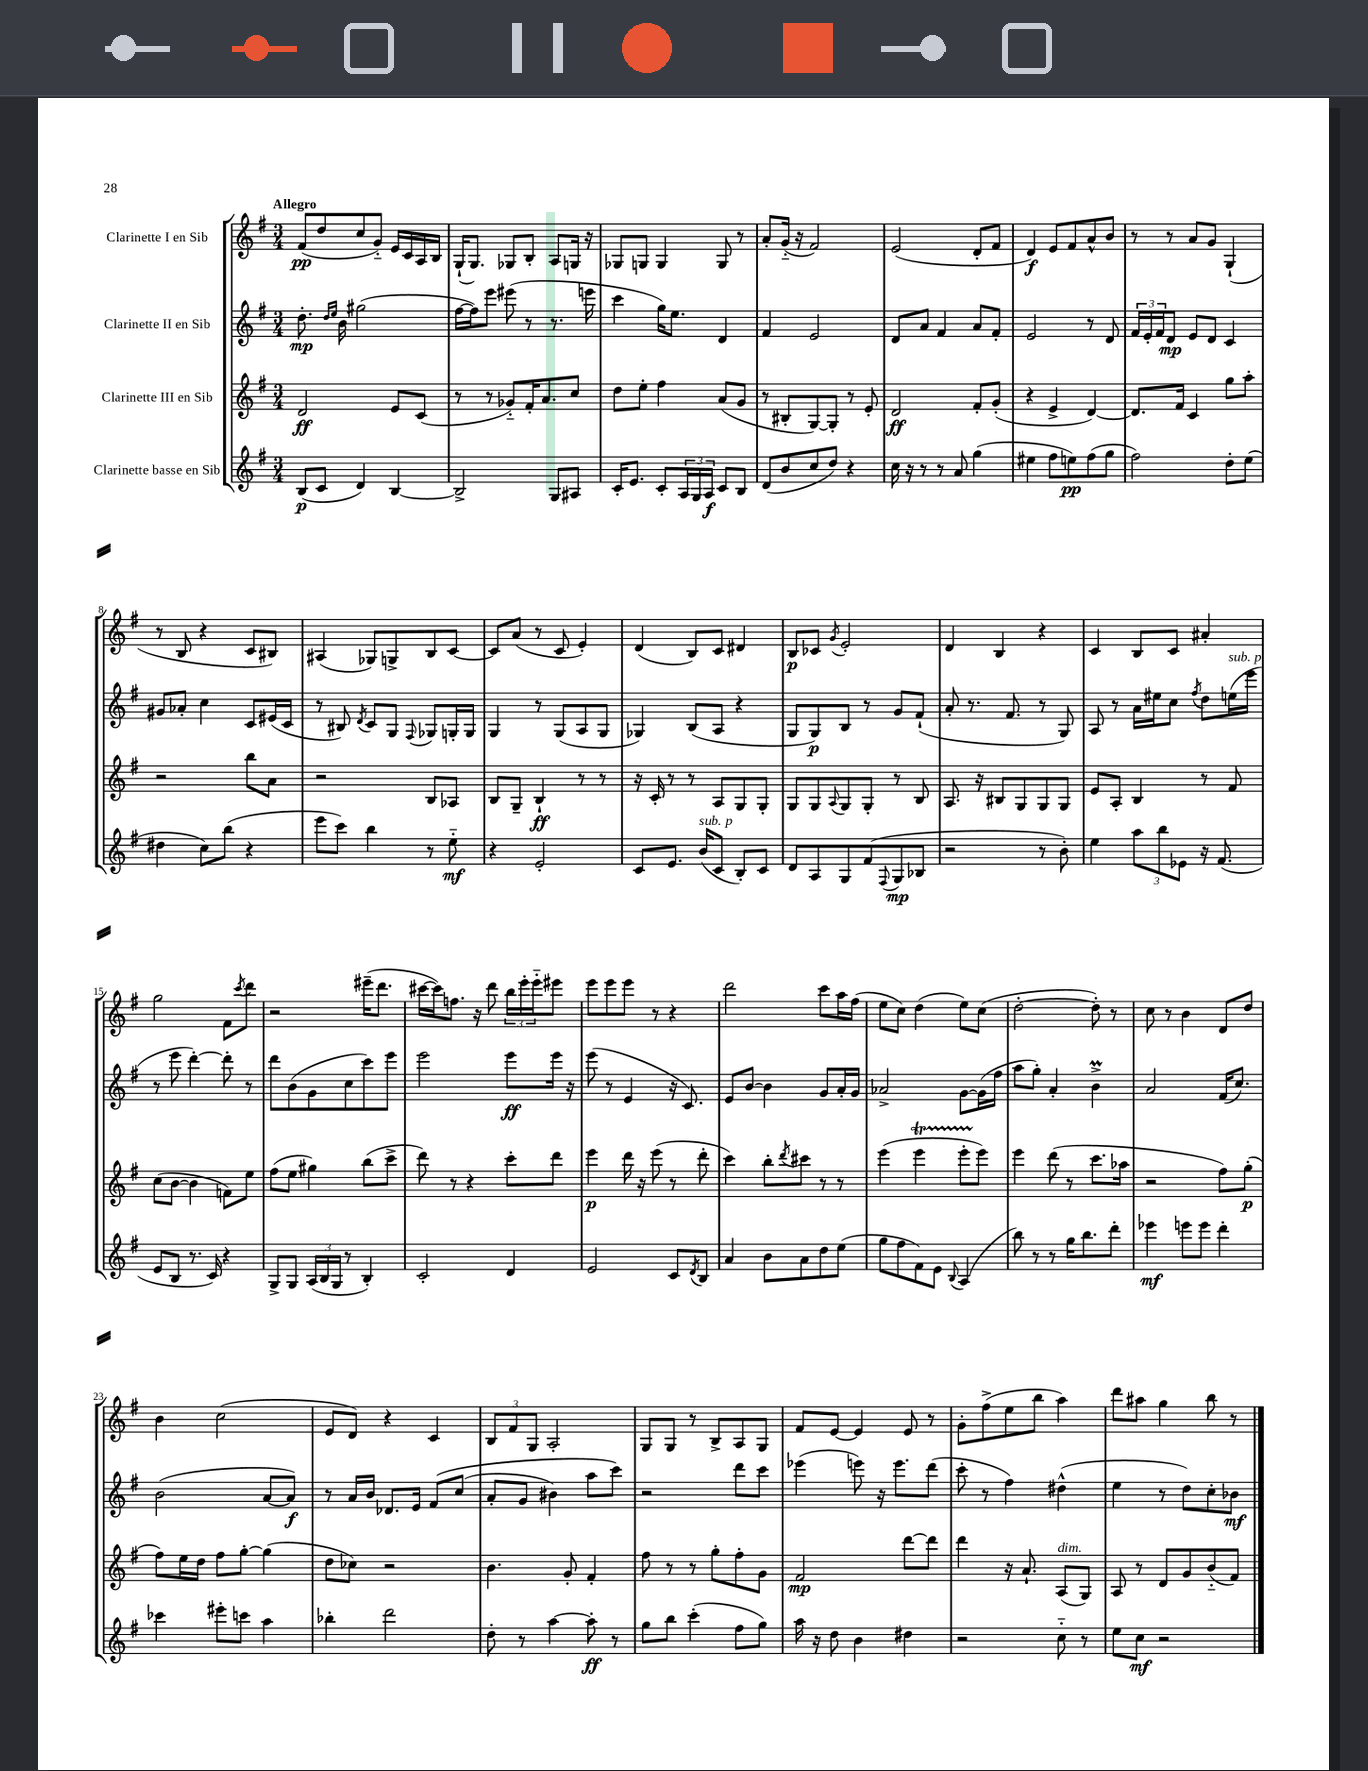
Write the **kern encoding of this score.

**kern	**kern	**kern	**kern
*staff4	*staff3	*staff2	*staff1
*clefG2	*clefG2	*clefG2	*clefG2
*k[f#]	*k[f#]	*k[f#]	*k[f#]
*M3/4	*M3/4	*M3/4	*M3/4
(8B	2d	8.dd'	(8f#
8c	.	.	8dd
.	.	16qqdd	.
.	.	16qqee	.
.	.	16b	.
4d)	.	(2gg#	8cc
.	.	.	8g'~)
[4B	8e	.	16e
.	.	.	16c
.	(8c	.	16A
.	.	.	16B
=	=	=	=
2B^]	8r	[16ff#	(16G`
.	.	16ff#])	8.G)
.	8r	8eee	.
.	8g-'~)	(8eee#	8G-
.	16f#'	8r	8B'
.	8.a	.	.
8G	.	8.r	8A
8A#	8cc	.	16G
.	.	16eee	16r
=	=	=	=
16c'	8dd	4ccc	8G-
8.e	.	.	.
.	8ee'	.	8G
8c'	4ff#	16gg)	4G
.	.	8.ee	.
24A	.	.	.
24G	.	.	.
24A	.	.	.
8c	(8a	4d	8G
8B	8g	.	8r
=	=	=	=
(8d	8r	4f#	8a'
8b	8B#'	.	(16g'~
.	.	.	16r
8cc	[8G)	2e	2f#)
8dd)	8G']	.	.
4r	8r	.	.
.	8e'	.	.
=	=	=	=
16cc	2d	8d	(2e
16r	.	.	.
8r	.	8a	.
8r	.	4f#	.
8a	.	.	.
(4gg	8f#'	8a	8d'
.	(8g'	8f#'	8f#
=	=	=	=
4ee#	4r	2e	4d)
8ff#	4e^	.	8e
8ee)	.	.	8f#
(8ff#	[4d)	8r	8a^^
8gg	.	8d	8b
=	=	=	=
2ff#)	8.d]	24f#	8r
.	.	24e'	.
.	.	24f#	.
.	.	8d	8r
.	16f#	.	.
.	4c	8e	8a
.	.	8d	8g
8dd'	8gg	4c	(4G`
(8ee	8aa'	.	.
=	=	=	=
4dd#	2r	8g#	8r
.	.	8a-'	8B
8cc)	.	4cc	4r
(8bb	.	.	.
4r	8bb	8c	8c
.	8a	(16e#	8B#)
.	.	16c	.
=	=	=	=
8eee	2r	8r	(4A#
8ccc)	.	8B#)	.
.	.	8qd	.
4bb	.	8c	8G-)
.	.	8G	8G^
.	.	8qqF#	.
8r	8B	8G-	8B
8ee'~	8A-	16G'	[8c
.	.	16G	.
=	=	=	=
4r	8B	4G	8c]
.	8G~	.	(8a
2e'	4B`	8r	8r
.	.	(8G	8c
.	8r	8A	4e')
.	8r	8G	.
=	=	=	=
8c	16r	4G-)	(4d
.	16c'	.	.
8.e	8r	.	.
.	8r	(8B	8B)
(16b	.	.	.
8c	8A	8A	8c
8B')	8G	4r	4d#
8c	8G'	.	.
=	=	=	=
8d	8G	8G	8B
8A	8G	8G)	8c-
.	8qqA	.	8qg
8G	8G	8B	2e'
(8f#	8G'	8r	.
8qqF#	.	.	.
8G	8r	8g	.
8B-	8B	(8f#`	.
=	=	=	=
2r	8.A	8a'	4d
.	.	8.r	.
.	16r	.	.
.	8B#	.	4B
.	.	8.f#	.
.	8G	.	.
8r	8G	8r	4r
8b')	8G	8G)	.
=	=	=	=
4ee	8e	8A	4c
.	8A'	8r	.
12aa	4B	16a	8B
.	.	16ee#	.
12bb	.	.	.
.	.	8cc	8c
12e-	.	.	.
.	.	8qff#	.
16r	8r	8dd	4a#'
(8.f#	.	.	.
.	8f#	(16ee	.
.	.	16eee	.
=	=	=	=
8e	(8cc	8r	2gg
8B	[8b	8eee	.
8.r	4b]	[4ddd')	.
16c)	.	.	.
4r	8f)	8ddd']	8f#
.	.	.	8qccc
.	8ee	8r	8ddd
=	=	=	=
8G^	(8ff#	8ddd	2r
8G	8ee	(8b	.
(24A	4gg#)	8g	.
24B	.	.	.
24G	.	.	.
8r	.	8cc	.
4B')	(8bb	8ccc)	(16eee#~
.	.	.	8.ddd
.	8ccc^	8eee	.
=	=	=	=
2c'	8ddd)	2eee	[16ccc#
.	.	.	16ccc#])
.	8r	.	8.ff
.	4r	.	.
.	.	.	16r
.	.	.	8ddd
4d	8ccc'	8eee	24bb
.	.	.	24eee'
.	.	.	24eee'~
.	8ddd	16eee	8eee#
.	.	16r	.
=	=	=	=
2e	4eee	(8eee	8eee
.	.	8r	8eee
.	16ddd	4e	8eee
.	16r	.	.
.	(8eee	.	8r
8c	8r	16r	4r
.	.	8.c)	.
8qd	.	.	.
8B	8ddd'	.	.
=	=	=	=
4a	4ccc)	8e	2ddd
.	.	[8b	.
8b	8bb'	4b]	.
.	8qddd	.	.
8a	8ccc#	.	.
8dd	8r	8g	8ccc
(8ee	8r	16a'	16aa
.	.	16g	(16ff#
=	=	=	=
8gg	(4eee	2a-^	8ee
8ff#	.	.	8cc)
8f#)	4eee	.	(4dd
8e	.	.	.
8qqB	.	.	.
(4A	8eee'	[8g	8ee)
.	8eee)	(16g]	(8cc
.	.	16ff#	.
=	=	=	=
8bb)	4eee	8aa	[2dd'
8r	.	8gg')	.
8r	(8ddd	4a'	.
16gg	8r	.	.
8.bb	.	.	.
.	8.ccc	4b^	8dd'])
8ddd'	.	.	8r
.	16aa-	.	.
=	=	=	=
4eee-	2r	2a	8cc
.	.	.	8r
8eee	.	.	4b
8eee	.	.	.
4ddd'	8ff#)	(16f#	8d
.	.	8.cc)	.
.	(8gg'	.	8dd
=	=	=	=
4ccc-	8ff#)	(2b	4b
.	16ee	.	.
.	16dd	.	.
8eee#'	8ff#	.	(2cc
8ccc	[8gg'	.	.
4aa	(4gg]	[8a	.
.	.	8a])	.
=	=	=	=
4bb-'	8dd	8r	8e
.	8cc-)	16a	8d)
.	.	16b	.
2ddd	2r	8.d-	4r
.	.	16e	.
.	.	&(8f#	4c
.	.	(8cc	.
=	=	=	=
8dd'	4.b	8a'	12B
.	.	.	12f#
8r	.	8g	.
.	.	.	12G
[4aa	.	4b#)	2A'
.	8g'	.	.
8aa']	4f#'	8aa	.
8r	.	8ccc&)	.
=	=	=	=
8gg	8ff#	2r	8G
8bb	8r	.	8G
(4ccc'	8r	.	8r
.	8gg'	.	8B^
8ff#	8ff#'	8ddd	8A
8gg)	8g	8ccc	8G
=	=	=	=
16aa	2f#	(4eee-	8f#
16r	.	.	.
8dd	.	.	[8e
4b	.	8eee)	4e]
.	.	16r	.
.	.	8.eee	.
4dd#	[8ddd	.	8e
.	8ddd]	(8ddd	8r
=	=	=	=
2r	4ddd	8ccc'	8g'
.	.	8r	(8ff#^
.	16r	4ff#)	8ee
.	8.a`	.	.
.	.	.	8bb
8cc'~	(8A	(4dd#^^	4aa)
8r	8G)	.	.
=	=	=	=
8ee	8A	4ee	8ddd
8cc	8r	.	8aa#
2r	8d	8r	4gg
.	8g	8dd)	.
.	(8b'~	8cc'	8bb
.	8f#)	8b-	8r
==	==	==	==
*-	*-	*-	*-
